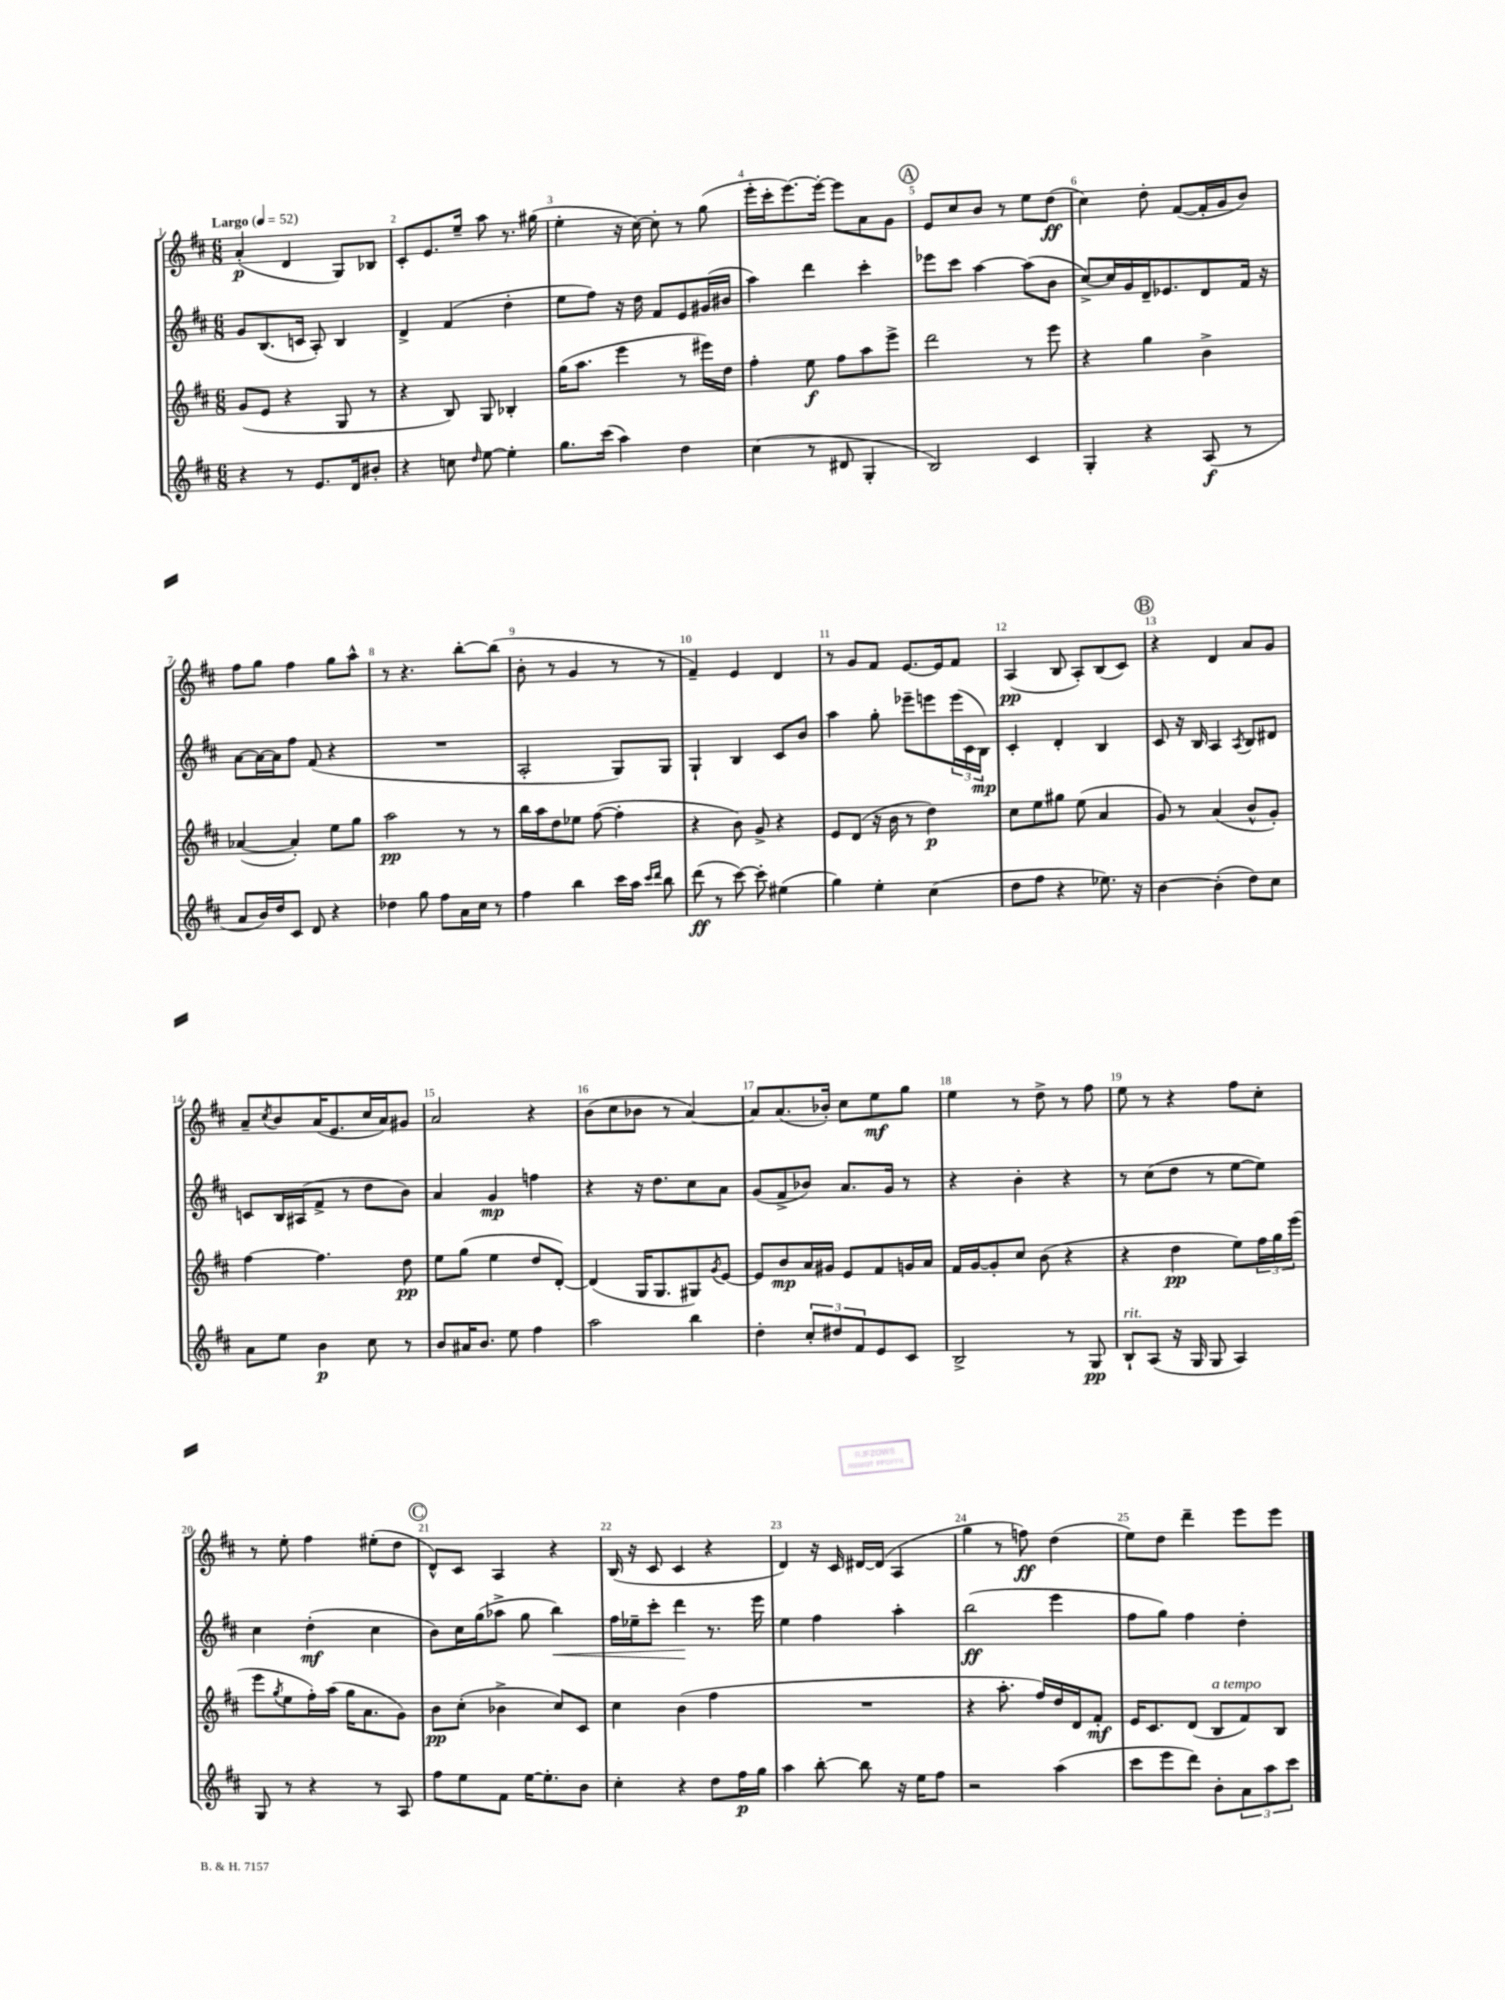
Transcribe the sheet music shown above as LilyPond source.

<<
\new StaffGroup <<
\new Staff = "s0" {
    \clef treble \key d \major \numericTimeSignature \time 6/8 \tempo "Largo" 4 = 52
    a'4-.\p( d'4 g8) bes8 |
    cis'8-. e'8. e''16-- a''8 r8. gis''16( |
    e''4-. r16 cis''16~) cis''8-. r8 g''8( |
    e'''16-. cis'''16-. e'''8.~) e'''16~-. e'''8 a'8 g'8 |
    \mark \markup { \circle "A" } e'8 cis''8 b'8 r8 e''8 d''8\ff( |
    cis''4) d''8-. fis'8~( fis'16-. g'16 b'8) |
    fis''8 g''8 fis''4 g''8 a''8-^ |
    r8 r4. b''8~-. b''8( |
    b'8-. r8 g'4 r8 r8 |
    fis'4--) e'4 d'4 |
    r8 g'8 fis'8 e'8.~ e'16 fis'8 |
    a4\pp( b8 a8-.) b8( cis'8) |
    \mark \markup { \circle "B" } r4 d'4 a'8 g'8 |
    a'8-- \acciaccatura { cis''8 } b'8 a'16( e'8. cis''16 a'16) gis'8 |
    a'2 r4 |
    b'8( cis''8 bes'8 r8 a'4~) |
    a'8 a'8.( bes'16-.) cis''8 e''8\mf g''8 |
    e''4 r8 d''8-> r8 fis''8 |
    e''8 r8 r4 fis''8 cis''8-. |
    r8 e''8-. fis''4 eis''8-.( d''8 |
    \mark \markup { \circle "C" } d'8-^) cis'8 a4 r4 |
    b16( r16 cis'8 cis'4 r4 |
    d'4) r16 cis'16 dis'16~ dis'16( a4 |
    g''4 r8 f''8\ff) d''4( |
    e''8) d''8 d'''4-- e'''8 e'''8 \bar "|." |
}
\new Staff = "s1" {
    \clef treble \key d \major \numericTimeSignature \time 6/8
    g'8 b8.( c'16 a8-.) b4 |
    d'4-> fis'4( d''4-. |
    e''8 fis''8) r16 d''16 fis'8 e'8 gis'16( bis'16 |
    a''4) d'''4 cis'''4-. |
    \mark \markup { \circle "A" } ees'''8 cis'''8 a''4~ a''8( b'8 |
    cis''8~->) cis''16 g'16 d'16-- ees'8. d'8 fis'16 r16 |
    a'8~ a'16~ a'16 fis''8 fis'8( r4 |
    R2. |
    a2-. g8) g8 |
    g4-! b4 cis'8 b'8 |
    a''4 g''8-. ees'''8-- e'''8 \tuplet 3/2 { e'''16( cis'16 b16\mp) } |
    cis'4-. d'4-. b4 |
    \mark \markup { \circle "B" } cis'8 r16 b16 a4 \acciaccatura { a8 } b8 dis'8 |
    c'8 b16 ais16( fis'8-> r8 d''8 b'8) |
    a'4 g'4\mp f''4 |
    r4 r16 d''8. cis''8 a'8 |
    g'8( fis'8-> bes'8) a'8. g'16 r8 |
    r4 b'4-. r4 |
    r8 cis''8( d''8 r8 e''8~ e''8) |
    cis''4 d''4-.\mf( cis''4 |
    \mark \markup { \circle "C" } b'8) cis''16 g''16( aes''8-> g''8 b''4\<) |
    fis''16 ees''16-- cis'''8-. d'''4\! r8. e'''16 |
    e''4 fis''4 a''4-. |
    b''2\ff( e'''4 |
    fis''8 g''8) fis''4 d''4-. \bar "|." |
}
\new Staff = "s2" {
    \clef treble \key d \major \numericTimeSignature \time 6/8
    g'8( e'8 r4 g8 r8 |
    r4 b8) g8 bes4-. |
    g''16( a''8. e'''4 r8 eis'''16) d''16 |
    fis''4-. e''8\f fis''8 a''8 e'''8-> |
    \mark \markup { \circle "A" } d'''2 r8 e'''8 |
    r4 g''4 b'4-> |
    aes'4~( aes'4-.) e''8 g''8 |
    a''2\pp r8 r8 |
    b''16 a''16 d''8 ees''8 fis''8~( fis''4-. |
    r4 b'8) g'8-> r4 |
    e'8 d'8( r16 b'16 r8 d''4\p) |
    cis''8 e''8 gis''8 e''8( a'4 |
    \mark \markup { \circle "B" } g'8) r8 a'4( b'8-^ g'8-.) |
    fis''4~ fis''4. d''8\pp |
    e''8 g''8( e''4 d''8 d'8~-.) |
    d'4( g16 g8. gis8) \acciaccatura { g'8 } e'8~ |
    e'8 b'8\mp a'16 gis'16 e'8 fis'8 g'16 a'16 |
    fis'16 g'16~ g'8-. cis''8 b'8( r4 |
    r4 d''4\pp e''8) \tuplet 3/2 { fis''16 g''16 e'''16( } |
    e'''8 \acciaccatura { g''8 } e''8 fis''16-.) a''16( g''16 a'8. g'8) |
    \mark \markup { \circle "C" } b'8\pp cis''8-.( bes'4-> cis''8) cis'8 |
    cis''4 b'4( fis''4 |
    R2. |
    r4 a''8.-. fis''16) d''16 d'16 fis'8-.\mf |
    e'16 cis'8. d'8( b8^\markup { \italic "a tempo" } fis'8) b8 \bar "|." |
}
\new Staff = "s3" {
    \clef treble \key d \major \numericTimeSignature \time 6/8
    r4 r8 e'8. d'16 bis'8-. |
    r4 c''8 \grace { d''16 } e''8~ e''4-. |
    g''8. cis'''16( a''4) d''4 |
    cis''4( r8 dis'8 g4-. |
    \mark \markup { \circle "A" } b2) cis'4 |
    g4-. r4 a8\f( r8 |
    a'8 b'16) d''16 cis'8 d'8 r4 |
    des''4 g''8 fis''8 a'16 cis''16 r8 |
    fis''4 b''4 cis'''16 a''16 \grace { cis'''16 d'''16 } b''8 |
    d'''8\ff( r8 cis'''8~) cis'''8-. eis''4( |
    g''4) e''4-. cis''4( |
    d''8 fis''8 r4 ees''8.) r16 |
    \mark \markup { \circle "B" } b'4~ b'4-.( d''8) cis''8 |
    a'8 e''8 b'4\p cis''8 r8 |
    b'8 ais'16 b'8. e''8 fis''4 |
    a''2 b''4 |
    d''4-. \tuplet 3/2 { cis''8-. dis''8 fis'8 } e'8 cis'8 |
    b2-> r8 g8\pp |
    b8-!^\markup { \italic "rit." } a8( r16 g16 g8 a4) |
    g8 r8 r4 r8 a8 |
    \mark \markup { \circle "C" } fis''8 e''8 fis'8 e''16~ e''8.-. b'8 |
    cis''4-. r4 d''8 fis''16\p g''16 |
    a''4 b''8~-. b''8 r16 e''16 fis''8 |
    r2 a''4( |
    cis'''8 e'''8 d'''8) b'8-. \tuplet 3/2 { a'8 a''8 cis'''8 } \bar "|." |
}
>>
>>
\layout { \context { \Score \override BarNumber.break-visibility = ##(#f #t #t) barNumberVisibility = #all-bar-numbers-visible } }
